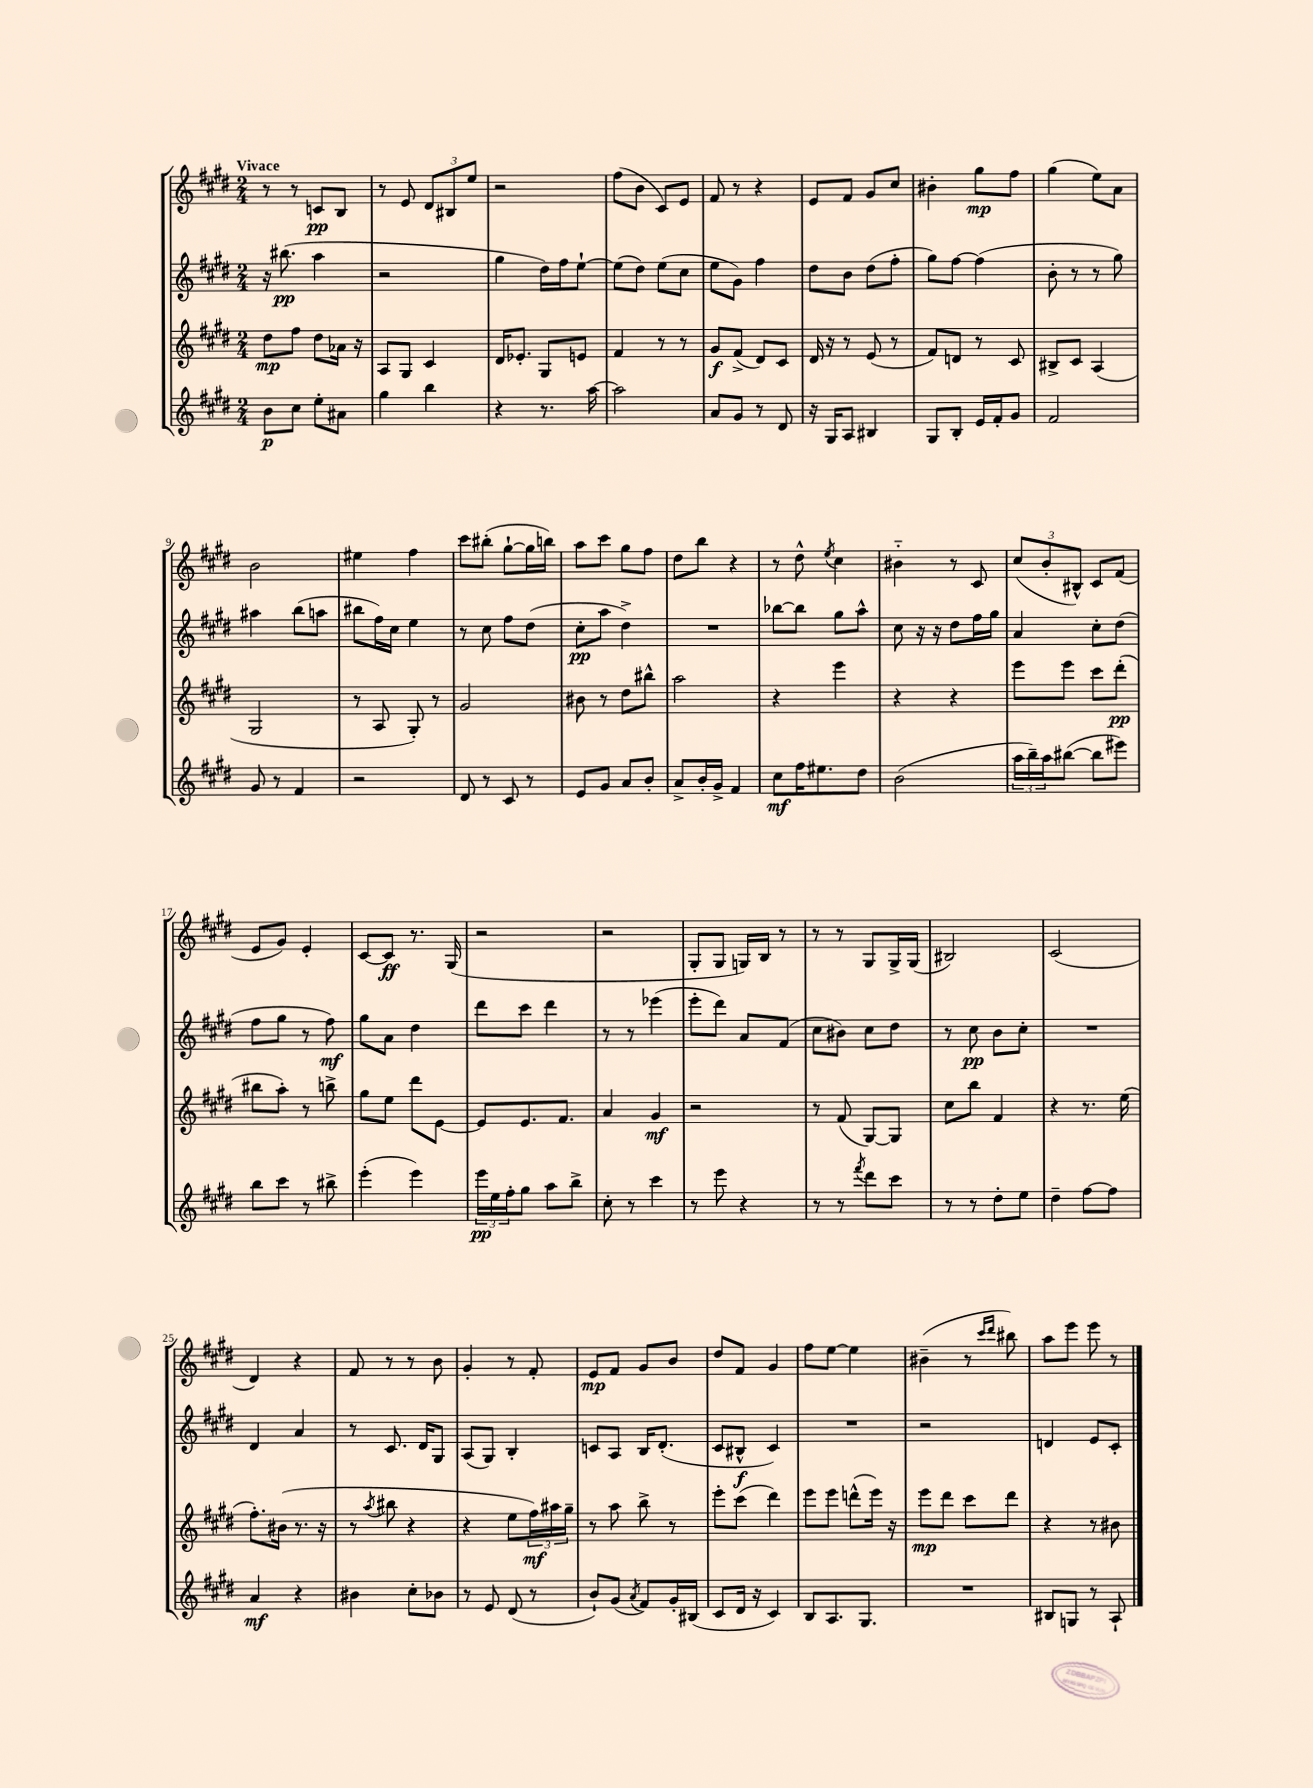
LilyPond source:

<<
\new StaffGroup <<
\new Staff = "s0" {
    \clef treble \key e \major \numericTimeSignature \time 2/4 \tempo "Vivace"
    r8 r8 c'8\pp b8 |
    r8 e'8 \tuplet 3/2 { dis'8 bis8 e''8 } |
    r2 |
    fis''8( b'8 cis'8) e'8 |
    fis'8 r8 r4 |
    e'8 fis'8 gis'8 cis''8 |
    bis'4-. gis''8\mp fis''8 |
    gis''4( e''8) a'8 |
    b'2 |
    eis''4 fis''4 |
    cis'''8 bis''8-.( gis''8~-! gis''16 b''16) |
    a''8 cis'''8 gis''8 fis''8 |
    dis''8 b''8 r4 |
    r8 dis''8-^ \acciaccatura { e''8 } cis''4 |
    bis'4-_ r8 cis'8 |
    \tuplet 3/2 { cis''8( b'8-. bis8-^) } cis'8 fis'8( |
    e'8 gis'8) e'4-. |
    cis'8~ cis'8\ff r8. gis16( |
    r2 |
    r2 |
    gis8-. gis8 g16) b16 r8 |
    r8 r8 gis8 gis16-> gis16( |
    bis2) |
    cis'2( |
    dis'4) r4 |
    fis'8 r8 r8 b'8 |
    gis'4-. r8 fis'8-. |
    e'8\mp fis'8 gis'8 b'8 |
    dis''8 fis'8 gis'4 |
    fis''8 e''8~ e''4 |
    bis'4--( r8 \grace { cis'''16 dis'''16 } bis''8) |
    a''8 e'''8 e'''8 r8 \bar "|." |
}
\new Staff = "s1" {
    \clef treble \key e \major \numericTimeSignature \time 2/4
    r16 bis''8.\pp( a''4 |
    r2 |
    gis''4 dis''16) fis''16 e''8~-! |
    e''8( dis''8) e''8( cis''8 |
    e''8 gis'8) fis''4 |
    dis''8 b'8 dis''8( fis''8-. |
    gis''8) fis''8~ fis''4( |
    b'8-. r8 r8 gis''8) |
    ais''4 b''8( a''8 |
    bis''8 fis''16) cis''16 e''4 |
    r8 cis''8 fis''8 dis''8( |
    cis''8-.\pp a''8 dis''4->) |
    R2 |
    bes''8~ bes''8 gis''8 a''8-^ |
    cis''8 r16 r16 dis''8 fis''16 gis''16 |
    a'4 cis''8-. dis''8( |
    fis''8 gis''8 r8 fis''8\mf) |
    gis''8 a'8 dis''4 |
    dis'''8 cis'''8 dis'''4 |
    r8 r8 ees'''4( |
    e'''8-. dis'''8) a'8 fis'8( |
    cis''8 bis'8) cis''8 dis''8 |
    r8 cis''8\pp b'8 cis''8-. |
    R2 |
    dis'4 a'4 |
    r8 cis'8. dis'16 gis8 |
    a8( gis8) b4-. |
    c'8 a8 b16 dis'8.-.( |
    cis'8 bis8-^\f cis'4) |
    R2 |
    r2 |
    d'4 e'8 cis'8-. \bar "|." |
}
\new Staff = "s2" {
    \clef treble \key e \major \numericTimeSignature \time 2/4
    dis''8\mp fis''8 dis''8 aes'16 r16 |
    a8 gis8 cis'4 |
    dis'16 ees'8.-. gis8 e'8 |
    fis'4 r8 r8 |
    gis'8\f fis'8->( dis'8) cis'8 |
    dis'16 r16 r8 e'8( r8 |
    fis'8) d'8 r8 cis'8 |
    bis8-> cis'8 a4( |
    gis2 |
    r8 a8 gis8-.) r8 |
    gis'2 |
    bis'8 r8 dis''8 bis''8-^ |
    a''2 |
    r4 e'''4 |
    r4 r4 |
    e'''8 e'''8 cis'''8 dis'''8-.\pp( |
    bis''8 a''8-.) r8 b''8-> |
    gis''8 e''8 dis'''8 e'8~ |
    e'8 e'8. fis'8. |
    a'4 gis'4\mf |
    r2 |
    r8 fis'8( gis8~) gis8 |
    cis''8 b''8 fis'4 |
    r4 r8. e''16( |
    fis''8.-.) bis'16( r8. r16 |
    r8 \acciaccatura { a''8 } bis''8 r4 |
    r4 e''8 \tuplet 3/2 { fis''16\mf) ais''16 gis''16-- } |
    r8 a''8 b''8-> r8 |
    e'''8-. cis'''8( dis'''4) |
    e'''8 e'''8 d'''8-^( e'''16) r16 |
    e'''8\mp dis'''8 cis'''8 dis'''8 |
    r4 r8 bis'8 \bar "|." |
}
\new Staff = "s3" {
    \clef treble \key e \major \numericTimeSignature \time 2/4
    b'8\p cis''8 e''8-. ais'8 |
    gis''4 b''4 |
    r4 r8. a''16~ |
    a''2 |
    a'8 gis'8 r8 dis'8 |
    r16 gis16 a8 bis4 |
    gis8 b8-. e'16 fis'16-. gis'8 |
    fis'2 |
    gis'8 r8 fis'4 |
    r2 |
    dis'8 r8 cis'8 r8 |
    e'8 gis'8 a'8 b'8-. |
    a'8-> b'16-. gis'16-> fis'4 |
    cis''8\mf fis''16 eis''8. dis''8 |
    b'2( |
    \tuplet 3/2 { a''16 b''16--) a''16 } bis''8~( bis''8 eis'''8) |
    b''8 cis'''8 r8 bis''8-> |
    e'''4-.( e'''4) |
    \tuplet 3/2 { e'''16\pp e''16 fis''16-. } gis''8 a''8 b''8-> |
    cis''8-. r8 cis'''4 |
    r8 e'''8 r4 |
    r8 r8 \acciaccatura { fis'''8 } dis'''8 cis'''8 |
    r8 r8 dis''8-. e''8 |
    dis''4-- fis''8~ fis''8 |
    a'4\mf r4 |
    bis'4 cis''8-. bes'8 |
    r8 e'8 dis'8( r8 |
    b'8-!) gis'8( \acciaccatura { a'8 } fis'8) gis'16-. bis16( |
    cis'8 dis'16 r16 cis'4) |
    b8 a8. gis8. |
    R2 |
    bis8 g8 r8 a8-! \bar "|." |
}
>>
>>
